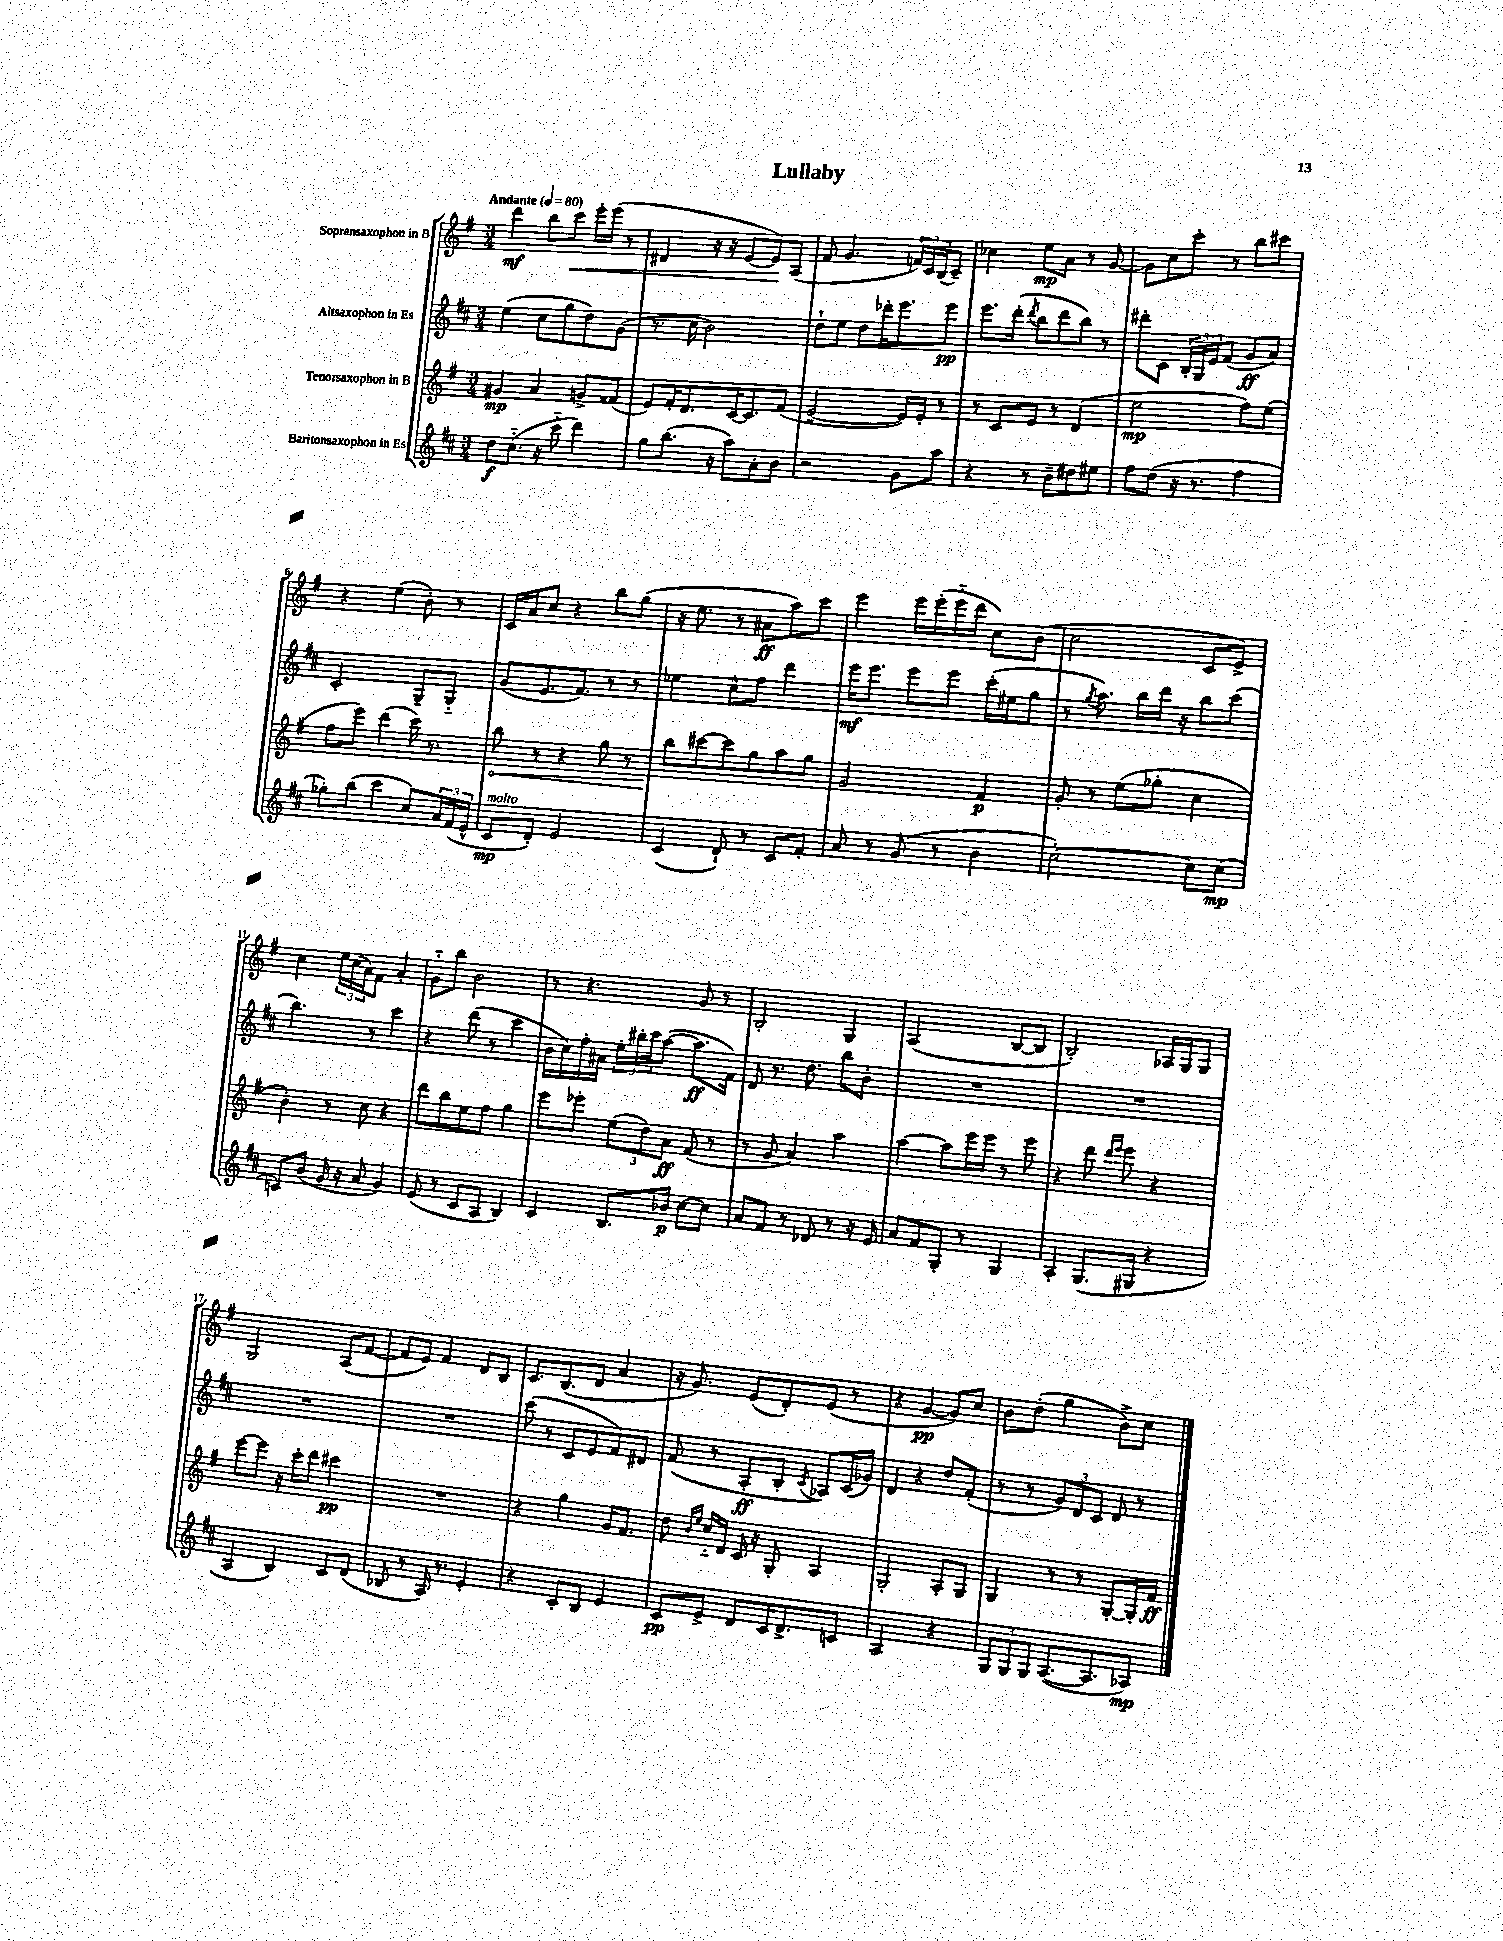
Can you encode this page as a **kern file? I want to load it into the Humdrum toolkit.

**kern	**kern	**kern	**kern
*staff4	*staff3	*staff2	*staff1
*clefG2	*clefG2	*clefG2	*clefG2
*k[f#c#]	*k[f#]	*k[f#c#]	*k[f#]
*M3/4	*M3/4	*M3/4	*M3/4
*MM80	*MM80	*MM80	*MM80
8dd	4g#	(4ee	4ddd
(8.cc#'~	.	.	.
.	4a	8cc#	8bb
16r	.	.	.
8ccc#'~	.	8gg	8ccc
4ddd)	8g^	8dd)	16eee'
.	.	.	(16eee
.	(8f##	(8g	8r
=	=	=	=
8gg	8e)	8.r	4d#
(8.bb	16f#'	.	.
.	8.d	16cc#	.
.	.	2b)	16r
16r	.	.	16r
8aa)	[16c	.	[8e
.	8.c]	.	.
8a'	.	.	8e])
8b	(8f#	.	(8A
=	=	=	=
2r	[2e~	8dd`	8f#
.	.	8ee	4.g
.	.	8dd	.
.	.	16ddd-'	.
.	.	8.eee	.
8g	16e])	.	24f)
.	.	.	24c
.	16e'	.	.
.	.	.	(24B
8aa	8r	8eee	8c~)
=	=	=	=
4r	8r	8.eee	4cc-
.	8c	.	.
.	.	(16ddd'	.
.	.	8qddd	.
8r	8e	8bb	8ee
8b~	8r	8ddd	8a
8dd#	(4d	8bb)	8r
8ee#	.	8r	[8g
=	=	=	=
8ff#	2ee	8ddd#'	8g]
(8dd	.	8c#	8cc
16r	.	24B'	8ccc'
.	.	24G	.
8.r	.	.	.
.	.	24e	.
.	.	(8f#	8r
4ff#	8ff#)	8g	8bb
.	(8ee	8a)	8ccc#
=	=	=	=
8gg-')	8ff#	2c#'	4r
(8bb	8eee)	.	.
4ccc#	(4ddd	.	(4ee
8cc#)	16ccc)	8G~	8b')
.	8.r	.	.
24a	.	8G'~	8r
(24f#	.	.	.
24e^^	.	.	.
=	=	=	=
8c#	8bb	(8g	16c
.	.	.	16a
8d')	8r	8.e	8cc
2e	4r	.	4r
.	.	8.f#)	.
.	8gg	8r	8bb
.	8r	8r	(8gg
=	=	=	=
(4c#	8bb	4ee-	16r
.	.	.	8.ee
.	[8ccc#	.	.
8d`)	8ccc#]	8cc#^^	8r
8r	8gg	8ff#	8a#
8c#	8aa	4ddd	8aa)
8f#'	8gg	.	8ccc
=	=	=	=
8a	2g	16eee	4eee
.	.	8.eee	.
8r	.	.	.
(8g	.	8eee	16eee
.	.	.	(16eee'
8r	.	8eee	16eee'~
.	.	.	16ddd
4b	4f#	(16ccc#'	8cc)
.	.	16ee#	.
.	.	8gg	(8b
=	=	=	=
[2cc#')	8g'	8r	2cc
.	.	8qgg	.
.	8r	8.aa)	.
.	(8ee	.	.
.	.	16bb	.
.	8gg-'	16ddd	.
.	.	16r	.
8cc#]	4cc	8bb	8c
(8cc#	.	(8ccc#	8e^)
=	=	=	=
8c)	4b')	4.bb)	4cc
(8b	.	.	.
16g	8r	.	24ee
.	.	.	(24cc
16r	.	.	.
.	.	.	24a)
8a	8cc	8r	8f#
4g)	4r	4ccc#	4a'
=	=	=	=
(8e	8ddd	4r	8g'~
8r	8bb	.	8bb
8c#	8ee	(8ddd	2b
8A	8ff#	8r	.
4B)	4gg	4ccc#	.
=	=	=	=
4c#	8eee	16b	8r
.	.	16cc#)	.
.	8eee-'	16ff#'	4.r
.	.	16a#	.
8.B	(12ee	24ee'	.
.	.	24bb#'	.
.	12dd)	24ccc#	.
.	.	([8aa	.
.	12a	.	.
16b-	.	.	.
[8cc#	(8f#	8.aa]	8g
8cc#]	8r	.	8r
.	.	16f#)	.
=	=	=	=
8a	8r	8d	2B'
8f#	8g	8.r	.
8r	4a)	.	.
.	.	8.dd	.
8d-	.	.	.
8r	4aa	8bb	4G
16r	.	8b'	.
16e	.	.	.
=	=	=	=
8a	[4aa	2.r	(2A
8f#	.	.	.
8G'	8aa]	.	.
8r	16eee	.	.
.	16eee	.	.
4G	8r	.	[8B
.	8eee	.	8B]
=	=	=	=
4A'	4r	2.r	2B')
(8.G	8ddd	.	.
.	16qqddd	.	.
.	16qqeee	.	.
.	8eee	.	.
16G#	.	.	.
4r	4r	.	16A-
.	.	.	16G
.	.	.	8G
=	=	=	=
4A	[8eee	2.r	2G
.	8eee]	.	.
4B)	16r	.	.
.	16ccc'	.	.
.	8ddd	.	.
8c#	4ccc#	.	(8A
(8d	.	.	[8f#
=	=	=	=
8B-	2.r	2.r	8f#]
8r	.	.	8e)
16A)	.	.	4f#
8.r	.	.	.
4e'	.	.	8d
.	.	.	8B
=	=	=	=
4r	4r	(8ccc#	8.c
.	.	8r	.
.	.	.	(8.B
8c#'	4gg	8c#	.
8B	.	8e	8d
4e	16g	8f#)	4a
.	8.f#	.	.
.	.	8d#	.
=	=	=	=
8c#	8dd	(8f#	16r
.	.	.	8.g)
.	16qqb	.	.
.	16qqee	.	.
8e^	16cc'~	8r	.
.	16d	.	.
8d	16c	8A'	(8e
.	16r	.	.
16c#	8G'	8B'	8d')
8.d^	.	.	.
.	.	8qc#	.
.	4A	8A-)	(8e
8c	.	(16c#	8r
.	.	16g-)	.
=	=	=	=
2A	2G'	4d	4r
.	.	4r	[4g
4r	8A'	8dd	8g])
.	8G	(8f#'	8cc
=	=	=	=
12G	4G	8r	8b
12G	.	.	.
.	.	8r	(8dd'
12G	.	.	.
([8.A	8r	12g)	4gg
.	.	12d	.
.	8r	.	.
.	.	12c#	.
8.A]	.	.	.
.	[8G'	8d	8b^)
8A-)	16G']	8r	8cc
.	16f#	.	.
==	==	==	==
*-	*-	*-	*-
